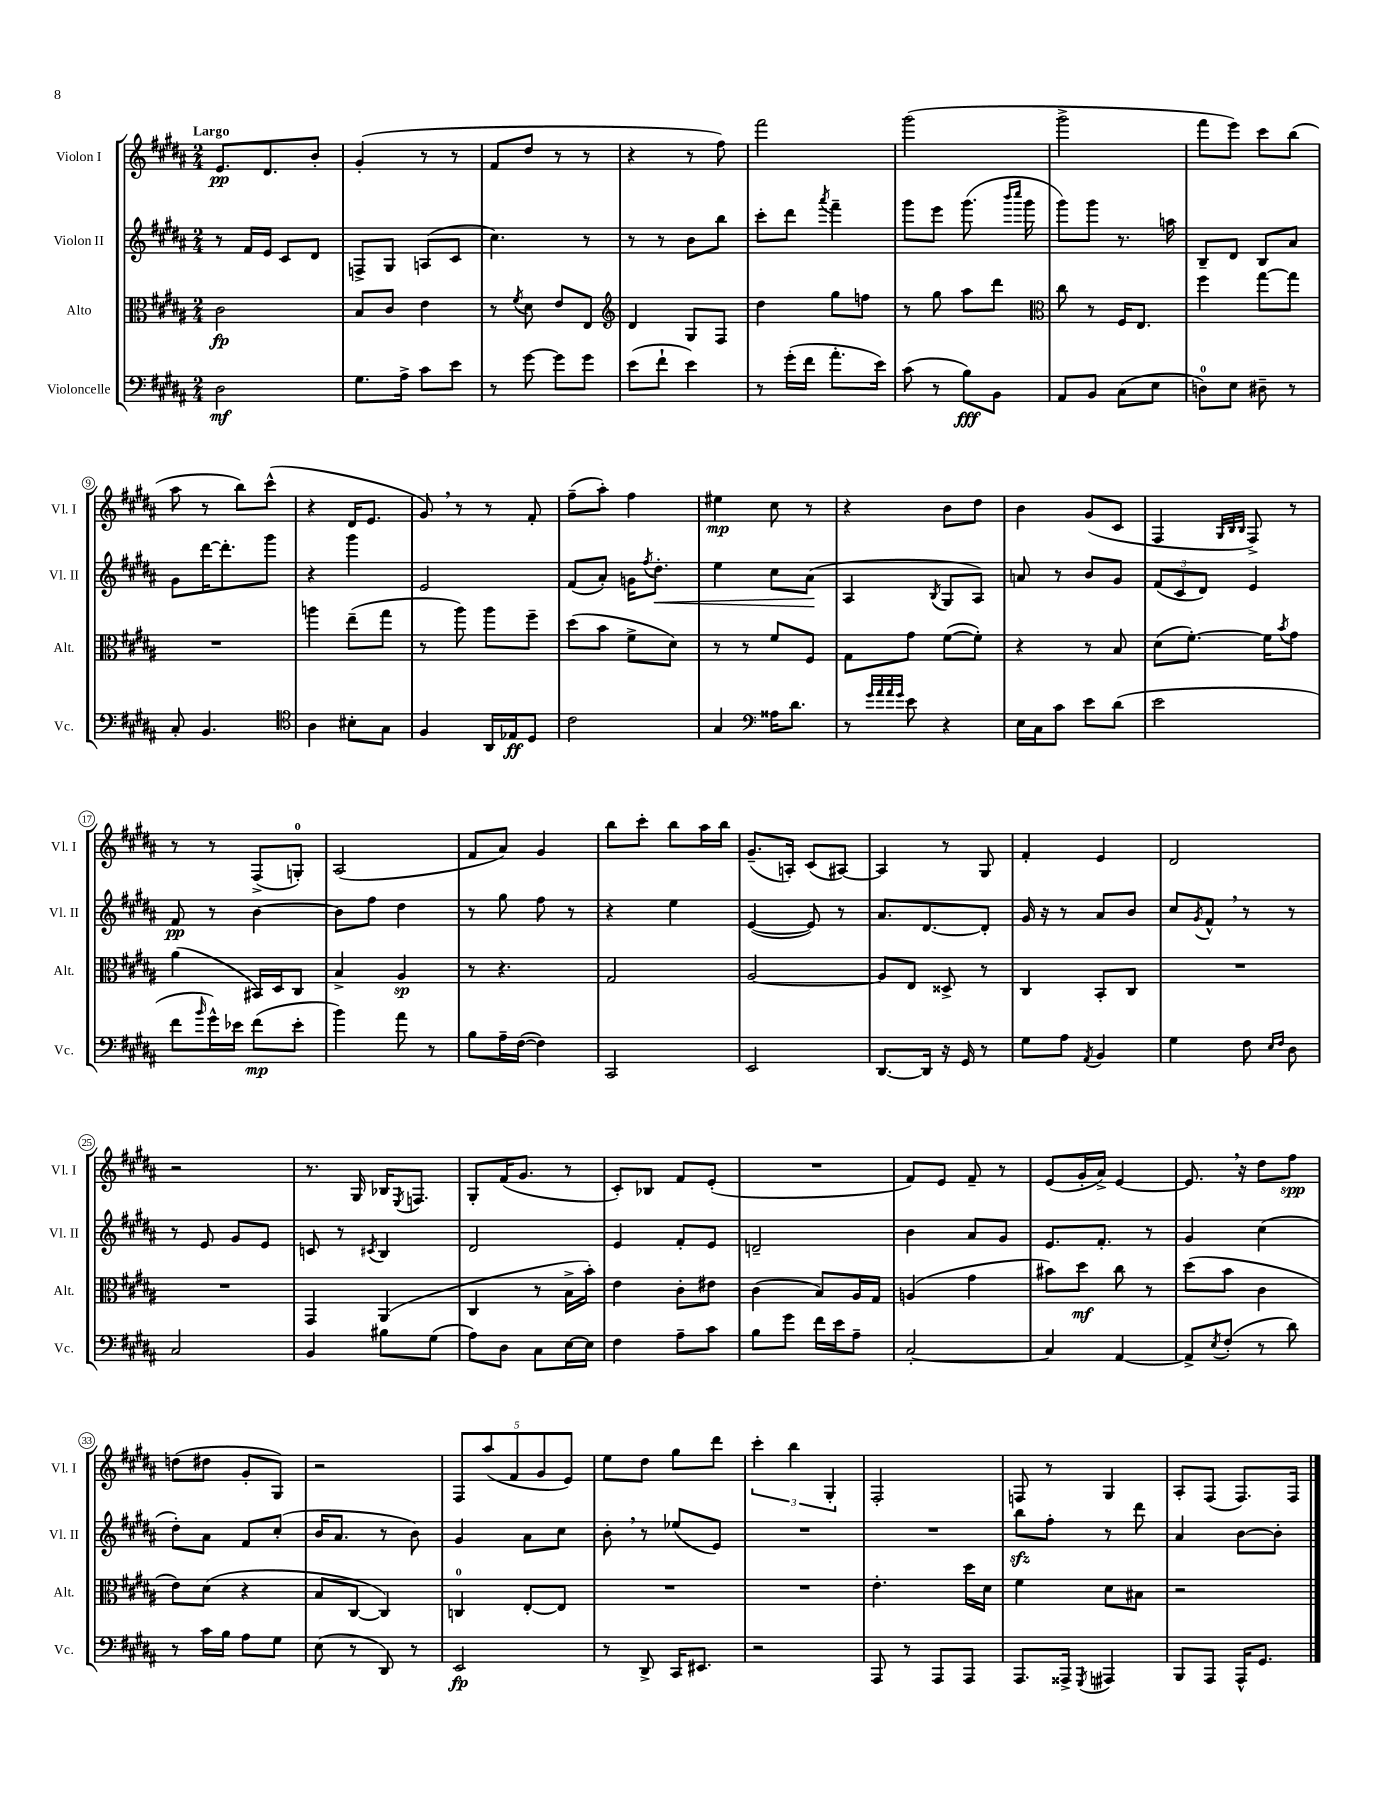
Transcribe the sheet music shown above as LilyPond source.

<<
\new StaffGroup <<
\new Staff = "s0" \with { instrumentName = "Violon I" shortInstrumentName = "Vl. I" } {
    \clef treble \key b \major \numericTimeSignature \time 2/4 \tempo "Largo"
    e'8.\pp dis'8. b'8-. |
    gis'4-.( r8 r8 |
    fis'8 dis''8 r8 r8 |
    r4 r8 fis''8) |
    fis'''2 |
    gis'''2( |
    gis'''2-> |
    fis'''8 e'''8) cis'''8 b''8( |
    ais''8 r8 b''8) cis'''8-^( |
    r4 dis'16 e'8. |
    gis'8) \breathe r8 r8 fis'8-. |
    fis''8--( ais''8-.) fis''4 |
    eis''4\mp cis''8 r8 |
    r4 b'8 dis''8 |
    b'4 gis'8( cis'8 |
    fis4 \grace { gis32 b32 b32 } fis8->) r8 |
    r8 r8 fis8->( g8-0-.) |
    ais2( |
    fis'8 ais'8) gis'4 |
    b''8 cis'''8-. b''8 ais''16 b''16 |
    gis'8.--( a16-.) cis'8( ais8~) |
    ais4 r8 gis8 |
    fis'4-. e'4 |
    dis'2 |
    r2 |
    r8. gis16 bes16 \acciaccatura { e8 } f8. |
    gis8-. fis'16( gis'8. r8 |
    cis'8-.) bes8 fis'8 e'8-.( |
    R2 |
    fis'8) e'8 fis'8-- r8 |
    e'8( gis'16-. ais'16->) e'4~ |
    e'8. \breathe r16 dis''8 fis''8\spp |
    d''8( dis''8 gis'8-. gis8) |
    r2 |
    \tuplet 5/4 { fis8 ais''8( fis'8 gis'8 e'8) } |
    e''8 dis''8 gis''8 dis'''8 |
    \tuplet 3/2 { cis'''4-. b''4 gis4-. } |
    fis2-. |
    f8 r8 gis4 |
    ais8-. fis8( fis8.) fis16 \bar "|." |
}
\new Staff = "s1" \with { instrumentName = "Violon II" shortInstrumentName = "Vl. II" } {
    \clef treble \key b \major \numericTimeSignature \time 2/4
    r8 fis'16 e'16 cis'8 dis'8 |
    f8-> gis8 a8( cis'8 |
    cis''4.) r8 |
    r8 r8 b'8 b''8 |
    cis'''8-. dis'''8 \acciaccatura { ais'''8 } fis'''4-- |
    gis'''8 e'''8 gis'''8.( \grace { b'''16 cis''''16 } gis'''16 |
    gis'''8) gis'''8 r8. a''16 |
    b8-- dis'8 b8 ais'8 |
    gis'8 dis'''16~ dis'''8.-. gis'''8 |
    r4 gis'''4 |
    e'2 |
    fis'8( ais'8-.) g'16 \acciaccatura { fis''8 } dis''8.-.\< |
    e''4 cis''8 ais'8\!( |
    ais4 \acciaccatura { b8 } gis8 ais8) |
    a'8 r8 b'8 gis'8 |
    \tuplet 3/2 { fis'8( cis'8 dis'8) } e'4 |
    fis'8\pp r8 b'4~ |
    b'8 fis''8 dis''4 |
    r8 gis''8 fis''8 r8 |
    r4 e''4 |
    e'4~( e'8) r8 |
    ais'8. dis'8.~ dis'8-. |
    gis'16 r16 r8 ais'8 b'8 |
    cis''8 \acciaccatura { gis'8 } fis'8-^ \breathe r8 r8 |
    r8 e'8 gis'8 e'8 |
    c'8 r8 \acciaccatura { cis'8 } b4 |
    dis'2 |
    e'4 fis'8-. e'8 |
    d'2-- |
    b'4 ais'8 gis'8 |
    e'8. fis'8.-. r8 |
    gis'4 cis''4( |
    dis''8-.) ais'8 fis'8 cis''8-.( |
    b'16 ais'8. r8 b'8) |
    gis'4 ais'8 cis''8 |
    b'8-. \breathe r8 ees''8( e'8) |
    R2 |
    R2 |
    b''8\sfz fis''8-. r8 dis'''8 |
    ais'4 b'8~ b'8-. \bar "|." |
}
\new Staff = "s2" \with { instrumentName = "Alto" shortInstrumentName = "Alt." } {
    \clef alto \key b \major \numericTimeSignature \time 2/4
    cis'2\fp |
    b8 cis'8 e'4 |
    r8 \acciaccatura { fis'8 } dis'8 e'8 e8 |
    \clef treble dis'4 gis8 fis8 |
    dis''4 gis''8 f''8 |
    r8 gis''8 ais''8 dis'''8 |
    \clef alto cis''8 r8 fis16 e8. |
    fis''4 gis''8~ gis''8 |
    R2 |
    a''4 e''8--( gis''8 |
    r8 ais''8) ais''8 fis''8-- |
    dis''8( b'8 fis'8-> dis'8) |
    r8 r8 fis'8 fis8 |
    gis8 gis'8 fis'8~( fis'8-.) |
    r4 r8 b8 |
    dis'8( fis'8.~-.) fis'16 \acciaccatura { b'8 } gis'8 |
    ais'4( bis,16) dis16 cis8 |
    b4-> ais4\sp |
    r8 r4. |
    gis2 |
    ais2~ |
    ais8 e8 disis8-> r8 |
    cis4 b,8-. cis8 |
    R2 |
    R2 |
    gis,4 ais,4( |
    cis4 r8 b16-> b'16-.) |
    e'4 cis'8-. eis'8 |
    cis'4( b8) ais16 gis16 |
    a4( gis'4 |
    bis'8) dis''8\mf cis''8 r8 |
    dis''8( b'8 cis'4 |
    e'8) dis'8( r4 |
    b8 cis8~ cis4) |
    c4-0 e8~-. e8 |
    R2 |
    R2 |
    e'4.-. dis''16 dis'16 |
    fis'4 dis'8 bis8 |
    r2 \bar "|." |
}
\new Staff = "s3" \with { instrumentName = "Violoncelle" shortInstrumentName = "Vc." } {
    \clef bass \key b \major \numericTimeSignature \time 2/4
    dis2\mf |
    gis8. ais16-> cis'8 e'8 |
    r8 gis'8~ gis'8 gis'8 |
    e'8( fis'8-! e'4) |
    r8 gis'16-.( fis'16 ais'8.-. e'16) |
    cis'8( r8 b8\fff) b,8 |
    ais,8 b,8 cis8( e8 |
    d8-0) e8 dis8-- r8 |
    cis8-. b,4. |
    \clef tenor ais4 bis8-. gis8 |
    fis4 ais,16 ees16\ff dis8 |
    cis'2 |
    gis4 \clef bass aisis16 dis'8. |
    r8 \grace { gis'32 ais'32 ais'32 gis'32 } e'8 r4 |
    e16 cis16 cis'8 e'8 dis'8( |
    e'2 |
    fis'8 \grace { b'16 } gis'16-^) ees'16 fis'8\mp( ees'8-. |
    b'4) ais'8 r8 |
    b8 ais16-- fis16~( fis4) |
    cis,2 |
    e,2 |
    dis,8.~ dis,16 r16 gis,16 r8 |
    gis8 ais8 \acciaccatura { ais,8 } b,4 |
    gis4 fis8 \grace { e16 fis16 } dis8 |
    cis2 |
    b,4 bis8 gis8( |
    ais8) dis8 cis8 e16~ e16 |
    fis4 ais8-- cis'8 |
    b8 gis'8 fis'16 e'16 ais8-- |
    cis2~-. |
    cis4 ais,4~ |
    ais,8-> \acciaccatura { e8 } fis8-.( r8 dis'8) |
    r8 cis'16 b16 ais8 gis8 |
    e8( r8 dis,8) r8 |
    e,2\fp |
    r8 dis,8-> cis,16 eis,8. |
    r2 |
    ais,,8 r8 ais,,8 ais,,8 |
    ais,,8. aisis,,16-> \acciaccatura { gis,,8 } ais,,4 |
    b,,8 ais,,8 ais,,16-^ gis,8. \bar "|." |
}
>>
>>
\layout { \context { \Score \override BarNumber.stencil = #(make-stencil-circler 0.1 0.3 ly:text-interface::print) } }
